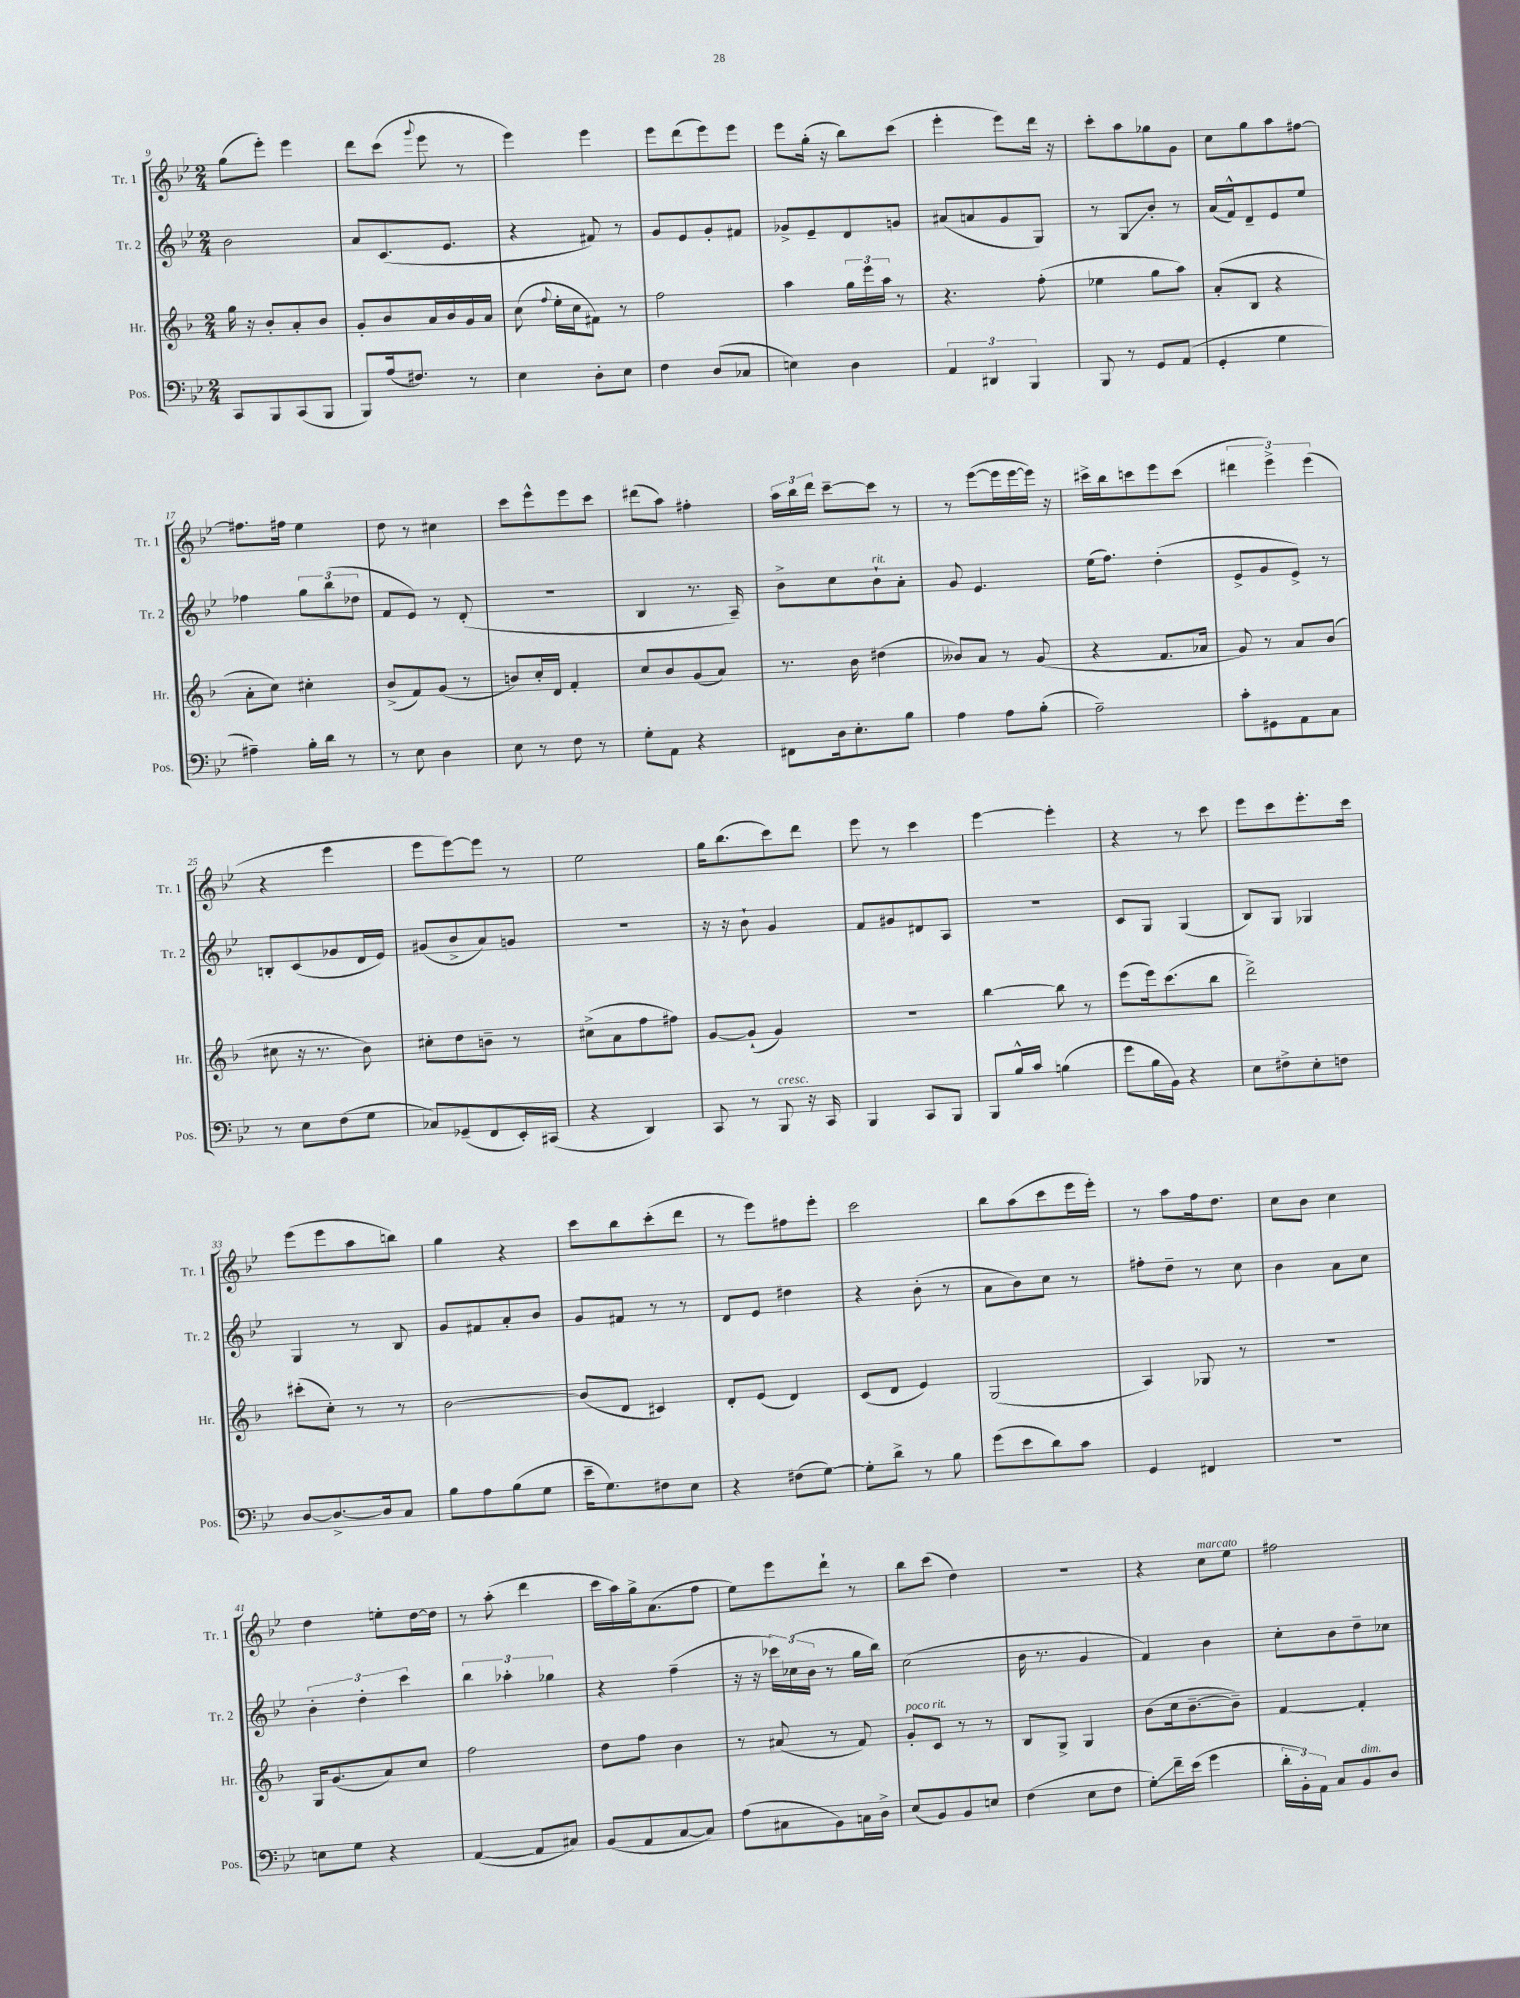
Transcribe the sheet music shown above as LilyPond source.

<<
\new StaffGroup <<
\new Staff = "s0" \with { instrumentName = "Tr. 1" shortInstrumentName = "Tr. 1" } {
    \clef treble \key bes \major \numericTimeSignature \time 2/4
    \autoBeamOff g''8[( ees'''8]-.) ees'''4 |
    d'''8[ c'''8]( \appoggiatura { g'''8 } ees'''8 r8 |
    ees'''4) ees'''4 |
    ees'''8[ d'''8( ees'''8) ees'''8] |
    ees'''8[ g''16]-.( r16 bes''8[) c'''8]( |
    ees'''4-. ees'''8[) d'''16] r16 |
    c'''8[-. a''8 ges''8 g'8] |
    c''8[ g''8 a''8 fis''8]~ |
    fis''8.[ fis''16] ees''4 |
    d''8 r8 cis''4 |
    c'''8[ ees'''8-^ ees'''8 c'''8] |
    dis'''8[( a''8]) fis''4-. |
    \tuplet 3/2 { a''16[ bes''16 d'''16] } c'''8[~-- c'''8] r8 |
    r8 ees'''8[~( ees'''16 ees'''16~ ees'''16]) r16 |
    cis'''16[-> bes''16 c'''8 ees'''8 c'''8]( |
    \tuplet 3/2 { dis'''4 ees'''4->) ees'''4( } |
    r4 ees'''4 |
    ees'''8[ ees'''8~) ees'''8] r8 |
    ees''2 |
    g''16[ bes''8.( c'''8) d'''8] |
    ees'''8 r8 c'''4 |
    ees'''4~ ees'''4-. |
    r4 r8 c'''8 |
    ees'''8[ c'''8 ees'''8.-. c'''16] |
    ees'''8[( ees'''8 a''8 b''8]) |
    g''4 r4 |
    c'''8[ bes''8 c'''8-.( d'''8] |
    r8 ees'''8[) fis''8 ees'''8]-. |
    c'''2 |
    bes''8[ a''8( c'''8 ees'''16 ees'''16]-.) |
    r8 a''8[ f''16 d''8.] |
    c''8[ bes'8] c''4 |
    d''4 e''8[-. d''16~ d''16] |
    r8 a''8-.( d'''4 |
    c'''16[ a''16) g''16-> a'8.( f''8] |
    ees''8[) ees'''8 d'''8]-! r8 |
    bes''8[ c'''8]( d''4) |
    R2 |
    r4 c''8[^\markup { \italic "marcato" } ees''8] |
    fis''2 \bar "|." |
}
\new Staff = "s1" \with { instrumentName = "Tr. 2" shortInstrumentName = "Tr. 2" } {
    \clef treble \key bes \major \numericTimeSignature \time 2/4
    \autoBeamOff bes'2 |
    a'8[ c'8.( ees'8.] |
    r4 fis'8) r8 |
    g'8[ ees'8 g'8-. fis'8] |
    ges'8[-> ees'8-- d'8 g'8] |
    ais'8[( a'8 g'8 g8]) |
    r8 g8[\glissando bes'8]-. r8 |
    a'16[( f'16-^) d'8-- ees'8 ees''8] |
    fes''4 \tuplet 3/2 { g''8[ bes''8( des''8] } |
    f'8[ ees'8]) r8 d'8-.( |
    r2 |
    bes4 r8. a16--) |
    bes'8[-> c''8 bes'8-!^\markup { \italic "rit." } a'8]-. |
    g'8 ees'4. |
    ees''16[( f''8.]) d''4-.( |
    ees'8[-> g'8 ees'8]->) r8 |
    b8[-. c'8( ges'8 d'16 ees'16]) |
    gis'8[( bes'8-> a'8) g'8] |
    R2 |
    r16 r16 bes'8-! g'4 |
    f'8[ gis'8 dis'8 a8] |
    R2 |
    c'8[ g8] g4( |
    bes8[) g8] ges4 |
    g4 r8 bes8 |
    g'8[ fis'8 a'8-. bes'8] |
    g'8[ fis'8] r8 r8 |
    d'8[ ees'8] dis''4 |
    r4 bes'8-.( r8 |
    a'8[ bes'8) c''8] r8 |
    fis''8[-. d''8]-- r8 c''8 |
    bes'4 a'8[ c''8] |
    \tuplet 3/2 { bes'4-. d''4-. c'''4 } |
    \tuplet 3/2 { bes''4 aes''4-. ges''4 } |
    r4 f''4--( |
    r16 r16 \tuplet 3/2 { ces'''16[) ces''16( bes'16] } r8 g''16[ bes''16]) |
    c''2( |
    bes'16 r8. g'4 |
    f'4) bes'4 |
    c''8[-. bes'8 d''8-- ces''8] \bar "|." |
}
\new Staff = "s2" \with { instrumentName = "Hr." shortInstrumentName = "Hr." } {
    \clef treble \key f \major \numericTimeSignature \time 2/4
    \autoBeamOff g''16 r16 bes'8[-. a'8-. bes'8] |
    g'8[-. bes'8 a'16 bes'16 g'16 a'16] |
    c''8( \appoggiatura { f''8 } e''16[-. c''16 fis'8]) r8 |
    f''2 |
    a''4 \tuplet 3/2 { g''16[ e'''16 a''16] } r8 |
    r4. f''8-.( |
    ees''4 g''8[ a''8]) |
    a'8[-.( bes8] r4 |
    a'8[-. c''8]) cis''4-. |
    bes'8[->( f'8) g'8]( r8 |
    b'8[) c''16-. d'16] f'4-. |
    c''8[ bes'8 g'8( a'8]) |
    r8. bes'16 dis''4( |
    beses'8[) a'8] r8 g'8( |
    r4 f'8.[ aes'16] |
    g'8) r8 a'8[ bes'8]( |
    cis''8 r16 r8. bes'8) |
    cis''8[-. d''8 b'8]-- r8 |
    cis''8[->( a'8 f''8 fis''8]) |
    g'8[~ g'8]-!( g'4) |
    R2 |
    bes''4~ bes''8 r8 |
    e'''8[( e'''16) c'''8.( bes''8] |
    d'''2->) |
    cis'''8[-.( c''8]-.) r8 r8 |
    bes'2~ |
    bes'8[( d'8] cis'4) |
    d'8[-. e'8]( d'4) |
    c'8[( d'8] e'4) |
    g2( |
    a4) ges8 r8 |
    R2 |
    g16[ g'8.( a'8) c''8] |
    f''2 |
    d''8[ f''8] bes'4 |
    r8 ais'8( r8 f'8) |
    g'8[-.^\markup { \italic "poco rit." } c'8] r8 r8 |
    bes8[ g8]-> g4 |
    bes'8[( c''16 bes'8.~-- bes'8]--) |
    f'4~ f'4-. \bar "|." |
}
\new Staff = "s3" \with { instrumentName = "Pos." shortInstrumentName = "Pos." } {
    \clef bass \key bes \major \numericTimeSignature \time 2/4
    \autoBeamOff c,8[ bes,,8 c,8( bes,,8] |
    bes,,8[) a16( fis8.]) r8 |
    ees4 d8[-. ees8] |
    f4 d8[( ces8] |
    e4) d4 |
    \tuplet 3/2 { a,4 dis,4 bes,,4 } |
    bes,,8 r8 g,8[ a,8]( |
    g,4-. g4 |
    ais4--) bes16[-. d'16] r8 |
    r8 ees8 d4 |
    ees8 r8 f8 r8 |
    g8[-. a,8] r4 |
    fis,8[ d16 ees8.-. bes8] |
    a4 a8[ bes8]-.( |
    a2--) |
    c'8[-. gis,8 a,8 c8] |
    r8 ees8[ f8( g8] |
    ces8[) ges,8--( f,8 ees,16-.) cis,16]( |
    r4 d,4) |
    c,8 r8 bes,,8^\markup { \italic "cresc." } r16 c,16 |
    bes,,4 c,8[ bes,,8] |
    bes,,8[ bes16-^ c'16] b4( |
    g'8[ bes16 bes,16]) r4 |
    ees8[ fis8-> ees8-. f8] |
    d8[~ d8.~-> d16 c8] |
    bes8[ a8 bes8( g8] |
    ees'16[-- g8.) fis8 ees8] |
    r4 fis8[( g8]~) |
    g8[-. d'8]-> r8 bes8 |
    g'8[( ees'8 d'8) c'8] |
    g,4 fis,4 |
    R2 |
    e8[ g8] r4 |
    a,4~( a,8[ cis8]) |
    bes,8[( a,8 c8~ c8]) |
    a8[( cis8 bes,8) c16 d16]-> |
    ees8[( bes,8) bes,8 e8] |
    f4( ees8[ f8] |
    g8[-.\glissando) f'16-- ees'16]( g'4 |
    \tuplet 3/2 { d'16[-. bes,16-.) a,16] } c8[ bes,8^\markup { \italic "dim." } d8] \bar "|." |
}
>>
>>
\layout { \context { \Score currentBarNumber = #9 } }
